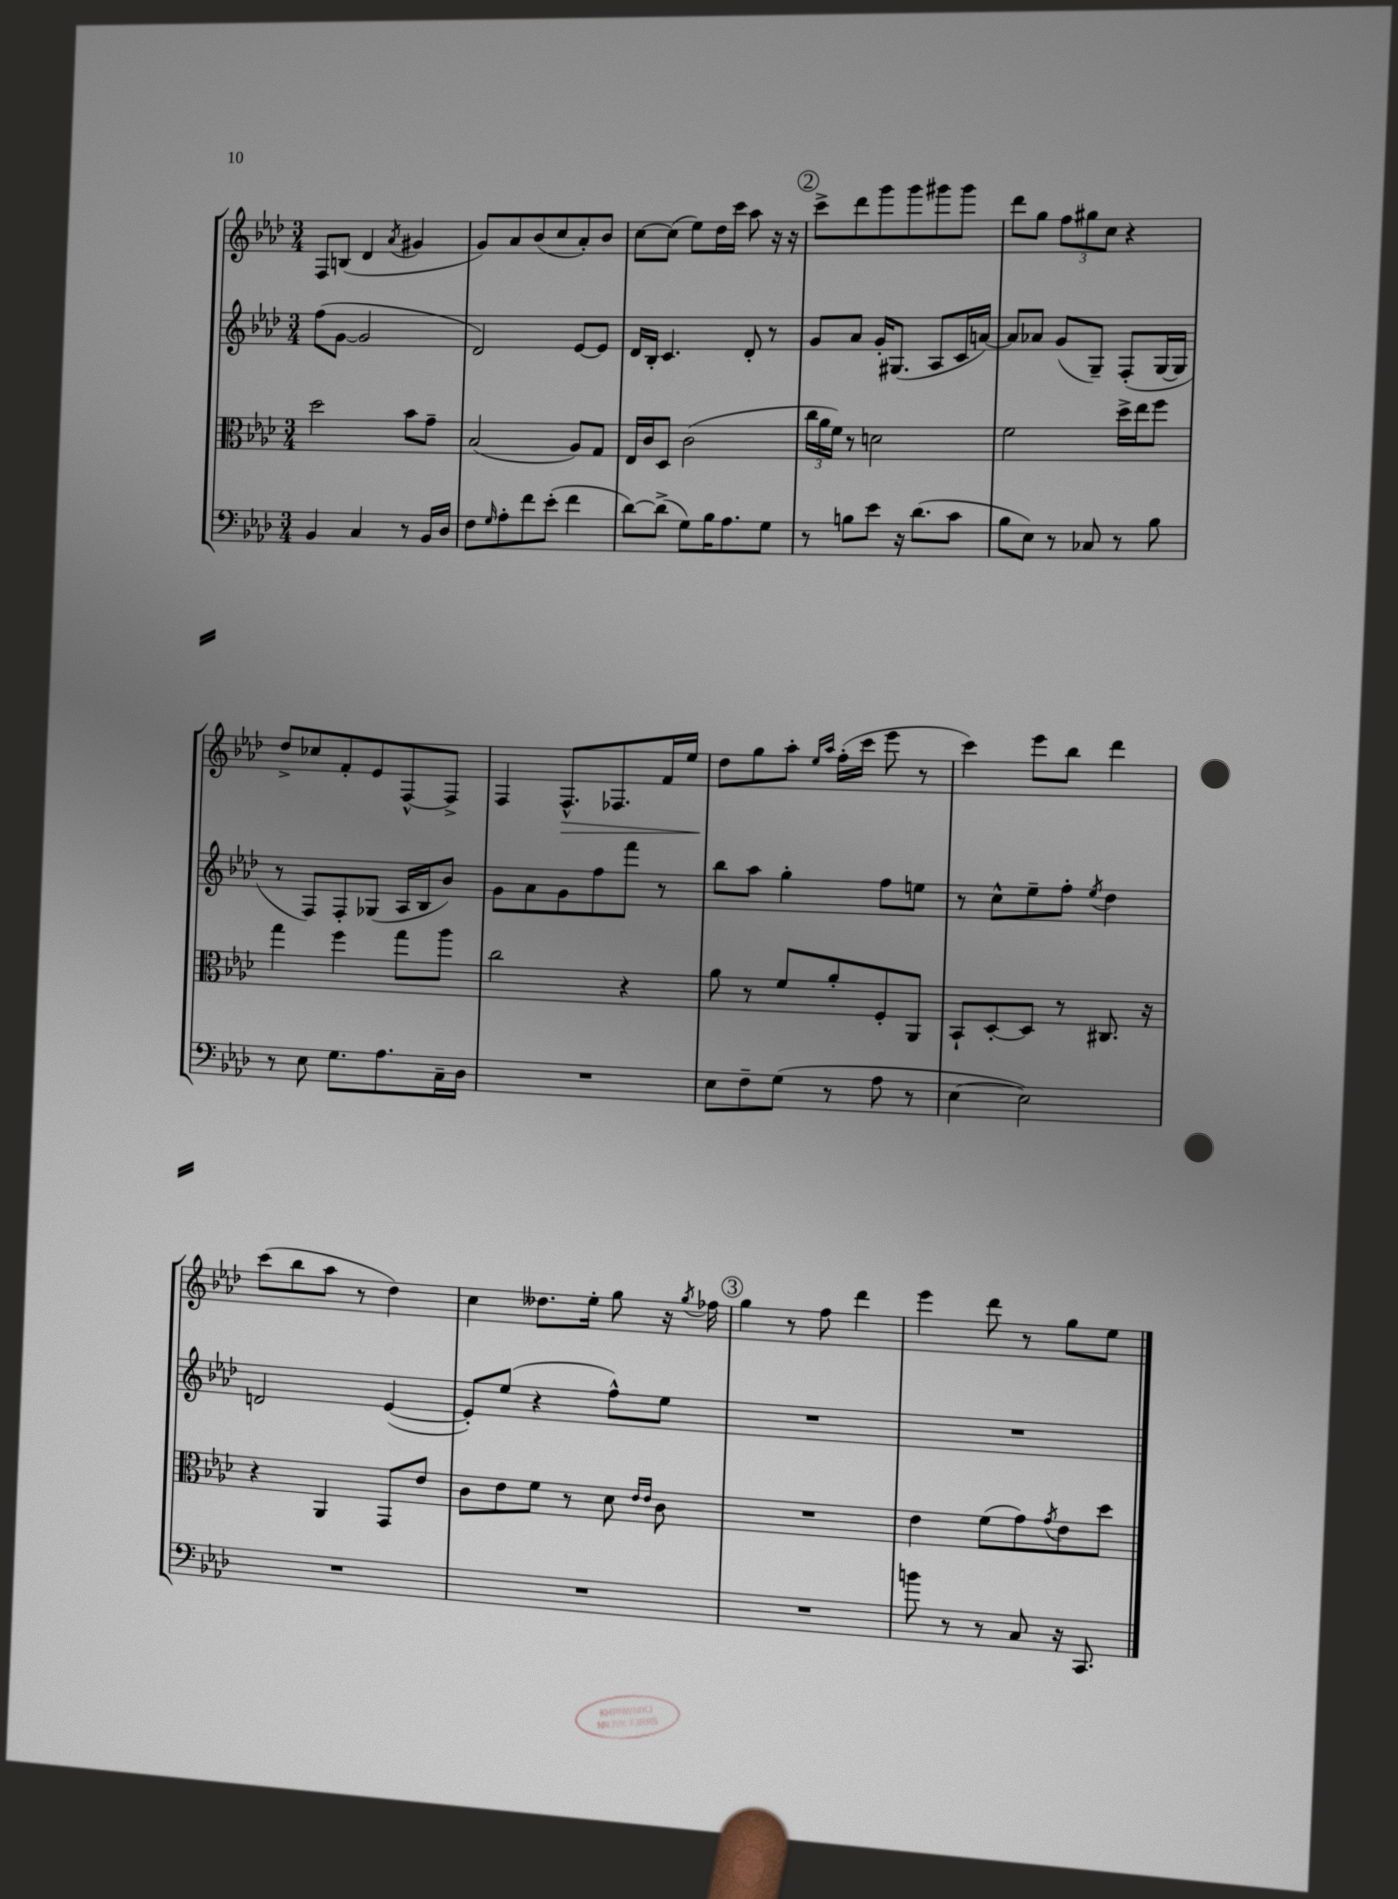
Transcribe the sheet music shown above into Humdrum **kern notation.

**kern	**kern	**kern	**kern
*staff4	*staff3	*staff2	*staff1
*clefF4	*clefC3	*clefG2	*clefG2
*k[b-e-a-d-]	*k[b-e-a-d-]	*k[b-e-a-d-]	*k[b-e-a-d-]
*M3/4	*M3/4	*M3/4	*M3/4
4BB-	2dd-	(8ff	8F
.	.	[8g	(8B
4C	.	2g]	4d-
.	.	.	8qa-
8r	8b-	.	4g#
16BB-	8g~	.	.
16D-	.	.	.
=	=	=	=
8F	(2B-	2d-)	8g)
16qqG	.	.	.
8A-'	.	.	8a-
8f	.	.	(8b-
(8e-'	.	.	8cc
4f	8A-)	[8e-	8a-')
.	8G	8e-]	8b-
=	=	=	=
[8d-)	16E-	16d-	[8cc
.	16c	16B-'	.
(8d-^]	8D-	4.c	(8cc]
8G)	(2c	.	8ee-)
16B-	.	.	16dd-
8.A-	.	.	16ccc
.	.	8d-'	8aa-
8G	.	8r	16r
.	.	.	16r
=	=	=	=
8r	24cc	8g	8ccc^
.	24a-	.	.
.	24f)	.	.
8B	8r	8a-	8ddd-
8e-	2d	16g'	8ggg
.	.	(8.G#	.
16r	.	.	8ggg
(8.d-	.	.	.
.	.	8A-	8ggg#
8c	.	16c	8ggg#
.	.	[16a)	.
=	=	=	=
8B-	2f	8a]	8ddd-
8E-)	.	8a-	8gg
8r	.	(8g	12ff
.	.	.	12gg#
8C-	.	8G~)	.
.	.	.	12cc
8r	16dd-^	(8F'	4r
.	16ee-	.	.
8B-	8ff	[16G	.
.	.	16G]	.
=	=	=	=
8r	4gg	8r	8dd-^
8E-	.	8F)	8cc-
8.G	4ff	8F'	8f'
.	.	(8G-	8e-
8.A-	.	.	.
.	8gg	16A-	[8F^^
.	.	16B-	.
16C~	8aa-	8b-)	8F^]
16D-	.	.	.
=	=	=	=
2.r	2cc	8g	4F
.	.	8a-	.
.	.	8g	8.F^^
.	.	8ff	.
.	.	.	8.F-
.	4r	8fff	.
.	.	8r	16f
.	.	.	16ee-
=	=	=	=
8E-	8a-	8bb-	8dd-
8F~	8r	8aa-	8gg
(8G	8f	4gg'	8aa-'
.	.	.	16qqee-
.	.	.	16qqaa-
8r	8a-'	.	(16ff'
.	.	.	16ccc
8A-	8F'	8ff	8eee-
8r	8AA-	8ee	8r
=	=	=	=
[4E-	8BB-`	8r	4ccc)
.	[8D-'	8cc^^	.
2E-])	8D-]	8ee-~	8eee-
.	8r	8ff'	8bb-
.	.	8qee-	.
.	8.C#	4dd-	4ddd-
.	16r	.	.
=	=	=	=
2.r	4r	2d	(8ccc
.	.	.	8bb-
.	4AA-	.	8aa-
.	.	.	8r
.	8GG	([4e-	4dd-)
.	8e-	.	.
=	=	=	=
2.r	8c	8e-'])	4cc
.	8e-	(8ee-	.
.	8f	4r	8.dd--
.	8r	.	.
.	.	.	16ee-'
.	8d-	8ff^^)	8gg
.	16qqe-	.	.
.	16qqe-	.	.
.	8c	8ee-	16r
.	.	.	8qgg
.	.	.	16ff-
=	=	=	=
2.r	2.r	2.r	4gg
.	.	.	8r
.	.	.	8ff
.	.	.	4ddd-
=	=	=	=
8b	4e-	2.r	4eee-
8r	.	.	.
8r	(8f	.	8ddd-
8C	8g)	.	8r
.	8qg	.	.
16r	8e-	.	8gg
8.CC	.	.	.
.	8dd-	.	8ee-
==	==	==	==
*-	*-	*-	*-
